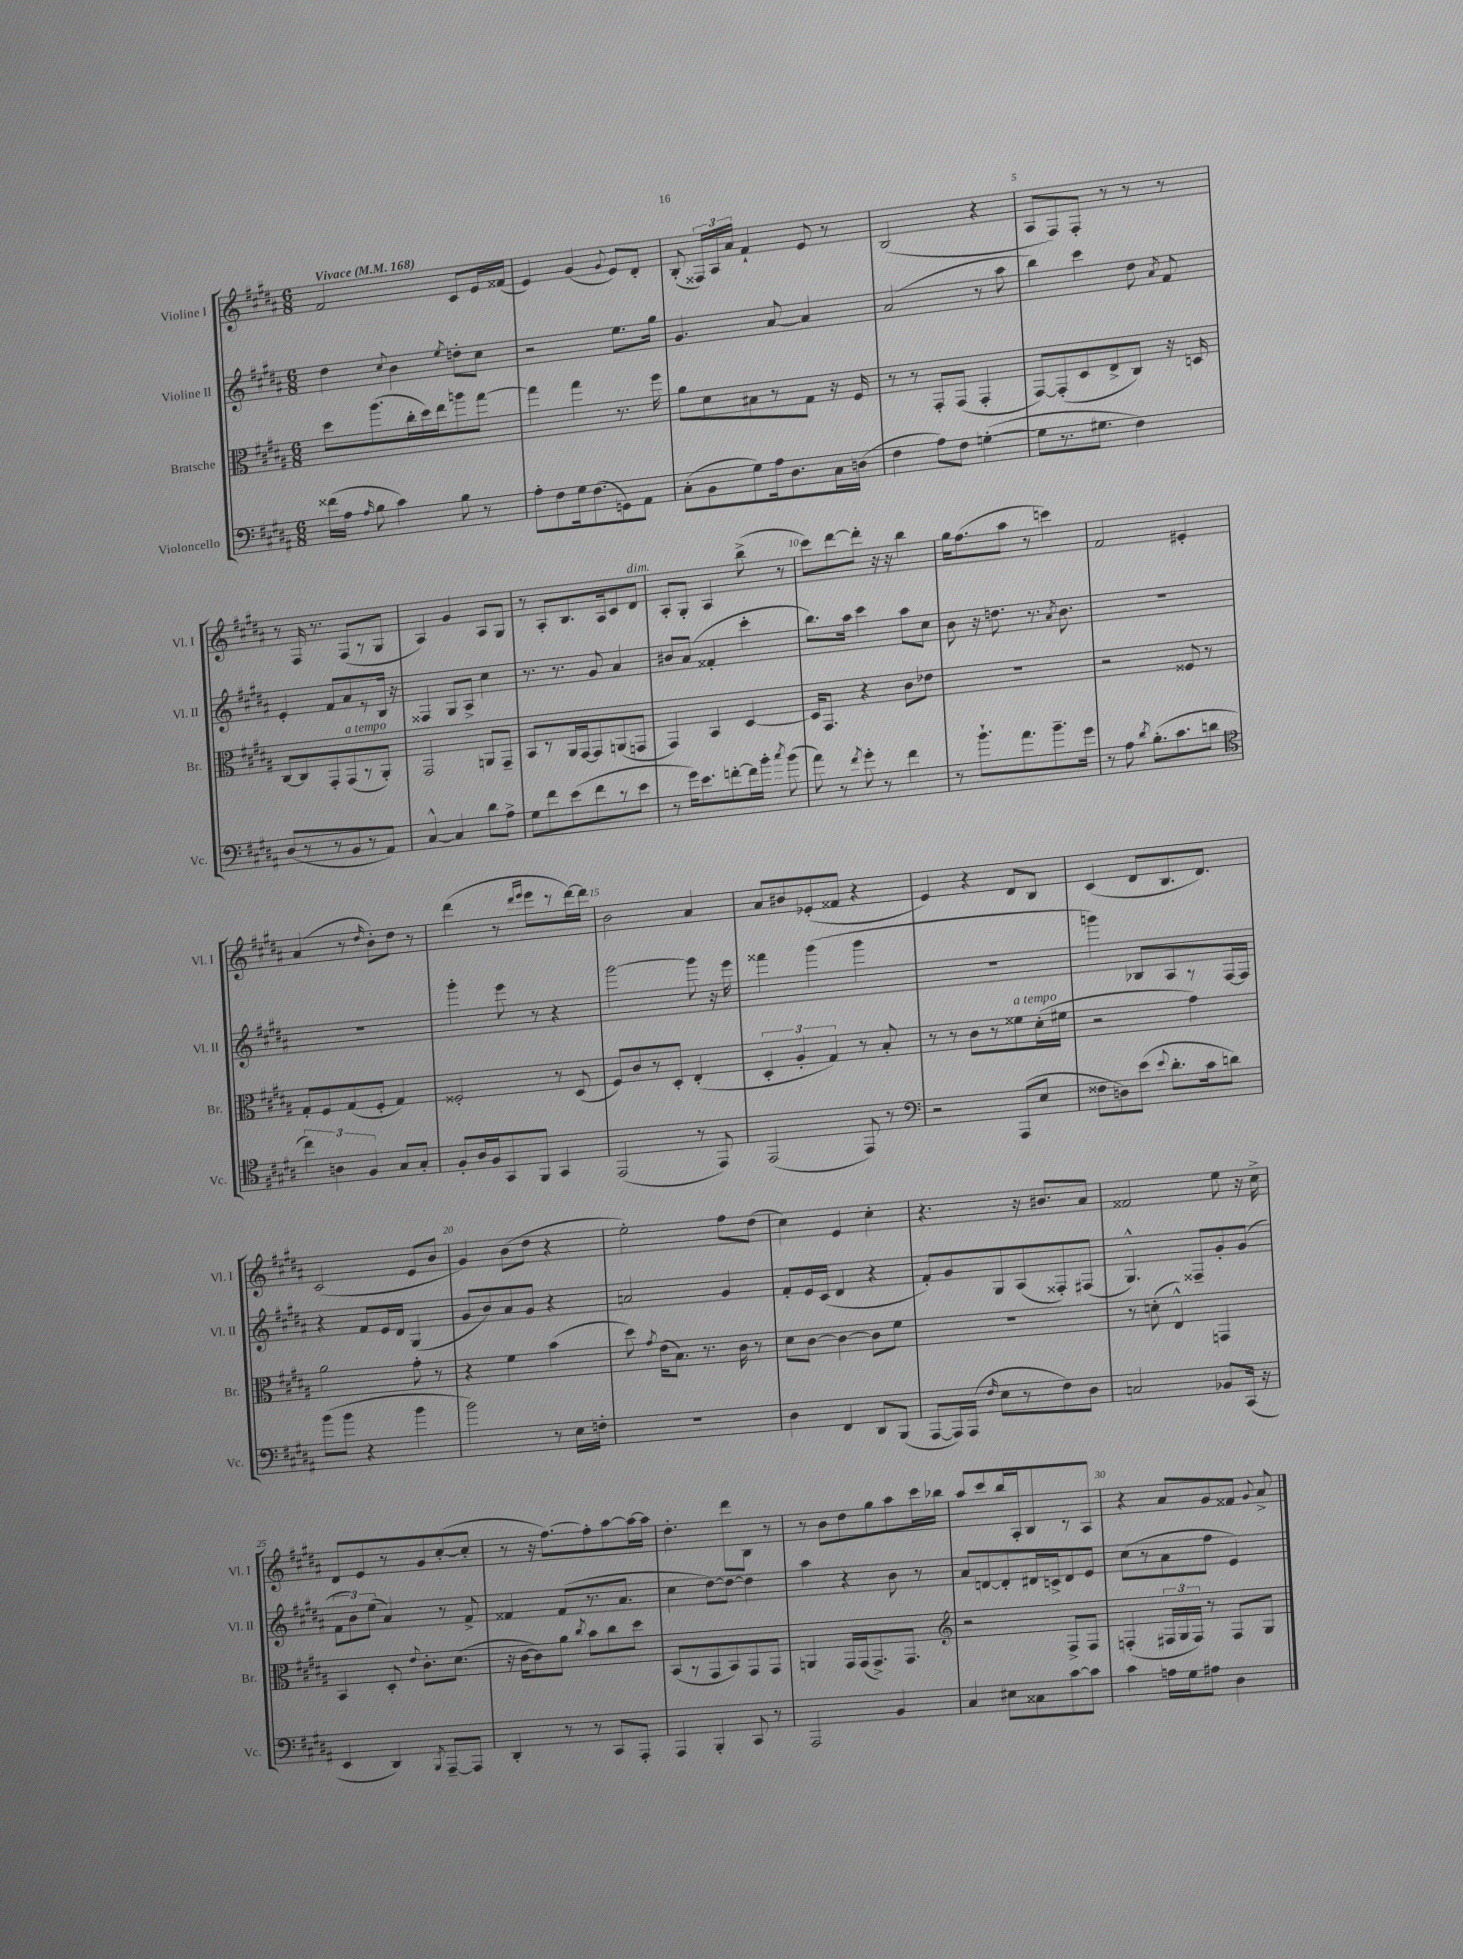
<<
\new StaffGroup <<
\new Staff = "s0" \with { instrumentName = "Violine I" shortInstrumentName = "Vl. I" } {
    \clef treble \key b \major \numericTimeSignature \time 6/8 \tempo "Vivace" 4 = 168
    \autoBeamOff fis'2 cis'8[ e'16 fisis'16]( |
    e'4) gis'4( \appoggiatura { gis'8 } e'8[) dis'8]-. |
    b8-.( \tuplet 3/2 { fisis16[) ais16 ais'16] } fis'4-! e'8 r8 |
    b2( r4 |
    ais8[ fis8) fis8]-. r8 r8 r8 |
    r8 fis16 r8. fis8[( r8 gis8] |
    ais4) gis'4 ais8[ gis8] |
    r8 ais8[-. b8. ais16 cis'8 dis'8]^\markup { \italic "dim." } |
    ais8[-. gis8]-. ais4 b''8->( r8 |
    cis'''8[) dis'''8~ dis'''8]-. r16 r16 b''4 |
    gis''16[ fis''8.( ais''8] r8 c'''4) |
    fis'2 eis'4-. |
    ais'4( r8 \grace { dis''16 } b'8[-.) dis''8] r8 |
    dis'''4( r8 \grace { dis'''16[ e'''16] } e'''8[ r8 dis'''16~) dis'''16] |
    b'2 ais'4 |
    ais'8[ bis'8 ees'8-.( fisis'8] r4 |
    e'4) r4 dis'8[ b8] |
    cis'4( dis'8[ b8. dis'8.]) |
    cis'2( e'8[ b'8] |
    gis'4) b'8[( dis''8] r4 |
    e''2-.) fis''8[ dis''8]( |
    cis''4) e'4 cis''4-. |
    r4. r16 bis'8.[ ais'8] |
    fisis'2 e''8 r16 cis''16-> |
    dis'8[ e'8 r8 gis'8 cis''8~-.( cis''8]-. |
    r8 r16 fis''8.[~) fis''8-. ais''8~ ais''16~ ais''16] |
    dis''4.-. dis'''8[ b8] r8 |
    r8 b'8[ dis''8 gis''8 ais''8 cis'''16 bes''16] |
    ais''8[ cis'''8 b''16 ais16-. b8 r8 ais8] |
    r4 ais'8[ gis'8 fisis'8] \appoggiatura { gis'8 } ais'8-> \bar "|." |
}
\new Staff = "s1" \with { instrumentName = "Violine II" shortInstrumentName = "Vl. II" } {
    \clef treble \key b \major \numericTimeSignature \time 6/8
    \autoBeamOff dis''4 \appoggiatura { cis''8 } b'4 \acciaccatura { e''8 } d''8[-. cis''8] |
    r2 e''8.[ gis''16] |
    gis'4. ais'8~ ais'4 |
    ais'2( r8 ais''8 |
    b''4) cis'''4 dis''8 \acciaccatura { ais'8 } fis'8 |
    e'4-. fis'8[ ais'8 r8 b16] r16 |
    fisis4 gis8[ ais8]-> cis''4 |
    r8. r8. gis'8 ais'4 |
    bis'8[ ais'8]( fisis'4-. cis'''4-. |
    b''8.[) ais''16] cis'''4 ais''8[ cis''8] |
    b'8 r16 d''8. r8. \acciaccatura { ais'8 } b'8. |
    R2. |
    R2. |
    gis'''4-. e'''8 r8 r4 |
    gis'''2~ gis'''8 r16 e'''16 |
    fisis'''4 gis'''4( gis'''4 |
    R2. |
    g'''4) bes8[ ais8 r8 fis16~ fis16] |
    r4 fis'8[ e'16 dis'16] gis4( |
    gis'8[ b'8) ais'8 gis'8] r4 |
    a'2 gis'4 |
    fis'8[-. e'16 cis'16]( dis'4 r4 |
    fis'8[-.) gis'8 gis8 ais8( fisis8-.) fis8]( |
    gis4.-^) fisis8[-- gis'8-. gis'8]( |
    \tuplet 3/2 { fis'8[ b'8) e''8]( } ais'4) r8 fis'8-> |
    fisis'4 fisis'8[( r8. ais'8.] |
    cis''4 dis''8[~) dis''8]~ dis''4 |
    ais''4 r4 b'8 r8 |
    ais'8[ d'8~ d'8-. dis'16 c'16-> dis'8 e'8] |
    cis''8[( r8 ais'8 fis''8] e'4) \bar "|." |
}
\new Staff = "s2" \with { instrumentName = "Bratsche" shortInstrumentName = "Br." } {
    \clef alto \key b \major \numericTimeSignature \time 6/8
    \autoBeamOff dis''8[ ais''8.( cis''16-. dis''16) e''16 a''8 gis''8]~ |
    gis''4 gis''4 r8. fis''16 |
    ais'8[ dis'8 bis8 r8 gis8] r16 fis16 |
    r8 r8 gis,8[-. gis,8]( gis,4-. |
    gis,8[~) gis,8-.( dis8 e8-> cis8]) r16 d16 |
    cis8[~ cis8 gis,8-. gis,8^\markup { \italic "a tempo" }( r8 ais,8]-.) |
    gis,2 a,8[ gis,8]-- |
    b,8[ r8 ais,16 gis,16~ gis,8 a,8( g,8] |
    gis,4) b,4 dis4~ |
    dis16[ gis,8.] r4 cis'8[ ees'8] |
    R2. |
    r2 fisis8 r8 |
    gis8[-. fis8 gis8( fis8]-. gis4) |
    fisis2-. r8 dis8( |
    fis8[) cis'8 r8 dis8]-. e4-.( |
    \tuplet 3/2 { dis4-. ais4-. gis4) } r8 b8-. |
    r8 r8 cis'8[ r8 fisis'8^\markup { \italic "a tempo" } dis'16-.( fis'16] |
    r2 gis'4) |
    ais'2 gis'8-. r8 |
    r4 fis'4 b'4( |
    dis''8) \acciaccatura { gis'8 } e'16[( b8.]) r8. cis'16 r8 |
    dis'8[ cis'8]~ cis'4~ cis'8[ fis'8] |
    R2. |
    r8 d'8-.( e4-^) g,4 |
    b,4 dis8-. \appoggiatura { e'8 } cis'8.[-. dis'8.]( |
    r16 cis'16[~ cis'8) ais'8] \acciaccatura { cis''8 } b'8[ cis''8 dis''8] |
    b,8[( r8 gis,8 b,8) gis,8 gis,8] |
    a,4 gis,16[ gis,16( gis,8.->) gis,8.] |
    \clef treble r2 fis8[-> fis8] |
    f4-.( \tuplet 3/2 { fis16[ gis16 fis16]) } r8 fis8[ gis8] \bar "|." |
}
\new Staff = "s3" \with { instrumentName = "Violoncello" shortInstrumentName = "Vc." } {
    \clef bass \key b \major \numericTimeSignature \time 6/8
    \autoBeamOff fisis'16[( ais16] \grace { ais16 } b8 cis'4) b8 r8 |
    ais8[-. fis8 gis16 fis8.( g,8) ais,8] |
    cis8[-.( b,8 gis8) ais16 dis8. cis16 d16]( |
    fis4 ais8[) fis8] g4~-.( |
    g8[ r8. gis8.] fis4) |
    dis8[( r8 r8 b,8 r8 ais,8]) |
    cis4~-^ cis4 dis'8[ ais8]-> |
    gis8[ fis'8 e'8( fis'8 r8 e'8] |
    r8 gis'16[) e'8. f'8~-. f'16 b'16]-. \acciaccatura { cis''8 } b'8( |
    ais'8) r8 \acciaccatura { fis'8 } gis'8-. r8 fis'4 |
    r8 b'8.[-! ais'8. b'8.-- gis'16] |
    r8 ais8 \acciaccatura { dis'8 } b8.[-.( cis'8. d'8] |
    \clef tenor \tuplet 3/2 { cis''4) a4 fis4 } gis8[ gis8]-. |
    fis8[-. ais16 fis16 gis,8 fis,8] gis,4 |
    e,2( r8 e,8) |
    e,2( e,8) r8 |
    \clef bass r2 ais,,8[( e8] |
    fisis8[ d8) e'8]( \appoggiatura { e'8 } dis'8.[-. cis'16 d'8]) |
    b'8[( b'8] r4 b'4 |
    b'2) r8 e16[ f16]-. |
    R2. |
    dis4 fis,4 dis,8[ b,,8]( |
    ais,,8[~ ais,,16) ais,,16]( \grace { fis16 } e8[ r8 fis8) dis8] |
    c2 bes,8[ cis,16]( r16 |
    e,4 dis,4) \acciaccatura { b,,8 } ais,,8[~-- ais,,8] |
    dis,4-. r8 r8 cis,8[ ais,,8]-. |
    ais,,4 b,,4-. cis,8 r8 |
    ais,,2 b,4 |
    cis4 eis8[ cisis8 cis'8~ cis'8] |
    cis'4 a16[ gis16 ais8] dis4 \bar "|." |
}
>>
>>
\layout { \context { \Score \override BarNumber.break-visibility = ##(#f #t #t) barNumberVisibility = #(every-nth-bar-number-visible 5) } }
